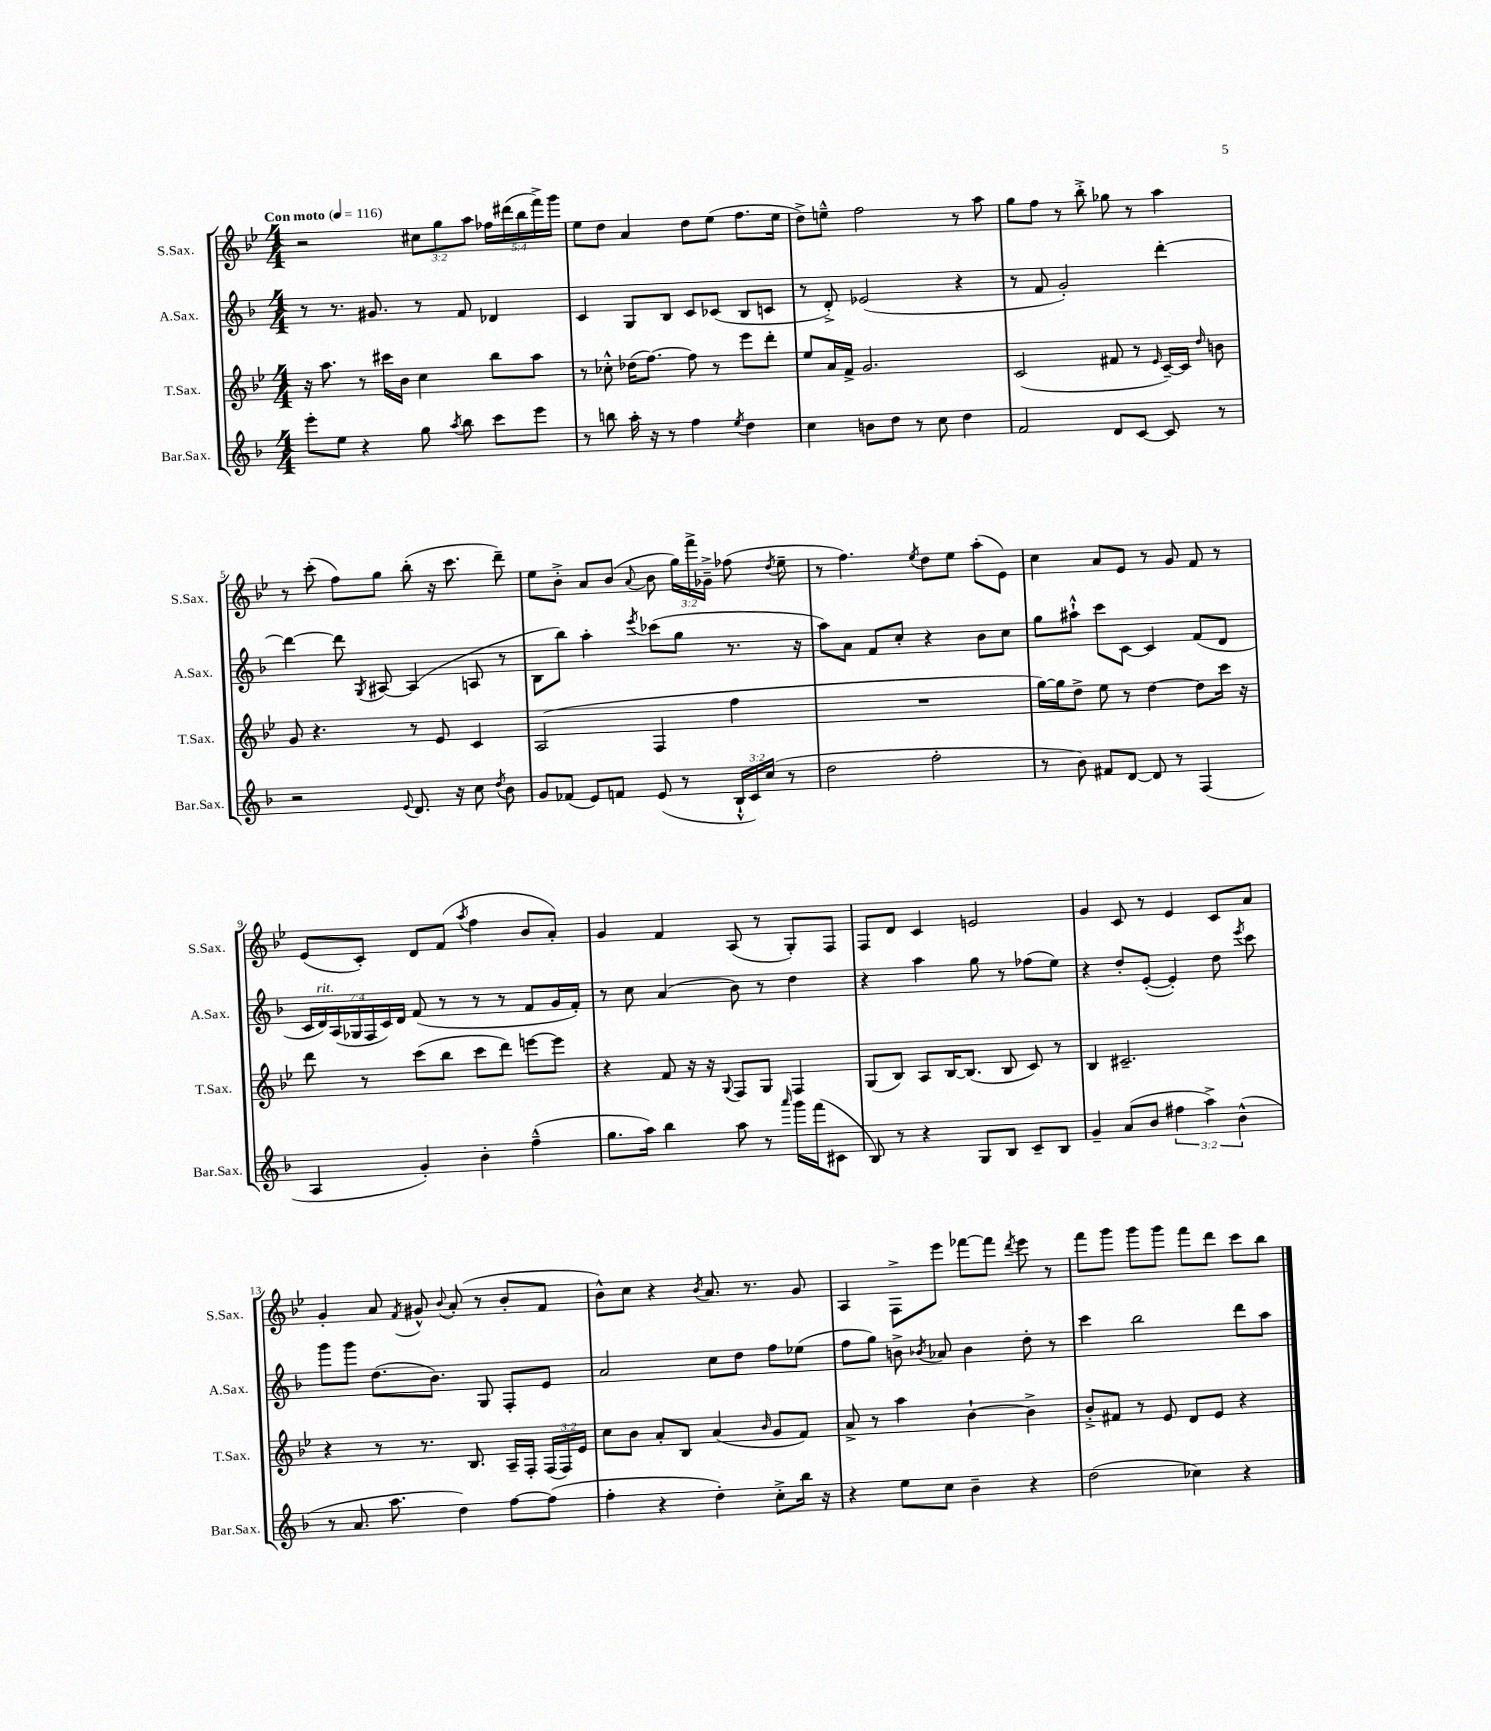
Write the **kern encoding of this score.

**kern	**kern	**kern	**kern
*staff4	*staff3	*staff2	*staff1
*clefG2	*clefG2	*clefG2	*clefG2
*k[b-]	*k[b-e-]	*k[b-]	*k[b-e-]
*M4/4	*M4/4	*M4/4	*M4/4
*MM116	*MM116	*MM116	*MM116
8eee'	16r	8r	2r
.	8.aa	.	.
8ee	.	8.r	.
4r	8r	.	.
.	.	8.g#	.
.	16ccc#	.	.
.	16b-	.	.
8gg	4cc	8r	12cc#
.	.	.	12gg
8qaa	.	.	.
8bb-	.	8f	.
.	.	.	12aa
8ccc	8bb-	4d-	20ff-
.	.	.	(20ddd#
.	.	.	20bb-
8eee	8aa	.	.
.	.	.	20fff^)
.	.	.	20ggg
=	=	=	=
8r	8r	4c	8ee-
8bb	8cc-'^^	.	8dd
16aa'	(16dd-	8G	4a
16r	[8.ff)	.	.
8r	.	8B-	.
4ff	8ff]	8c	8dd
.	8r	(8c-	(8ee-
8qee	.	.	.
4dd	8eee-	8B-	8.ff
.	8ddd'	8c	.
.	.	.	16ee-
=	=	=	=
4cc	8ee-	8r	8dd^)
.	16a	8d'^)	8ee~^^
.	16f^	.	.
8b	2.g	(2e-	2ff
8dd	.	.	.
8r	.	.	.
8cc	.	.	.
4dd	.	4r	8r
.	.	.	8aa
=	=	=	=
2f	(2c	8r	8gg
.	.	8f	8ff
.	.	2g')	8r
.	.	.	8bb-'^
8d	8f#	.	8gg-
[8c	8r	.	8r
.	16qqe-	.	.
8c]	[16c~)	[4ddd'	4aa
.	16c]	.	.
.	16qqdd	.	.
8r	8b	.	.
=	=	=	=
2r	8g	4ddd_	8r
.	4.r	.	(8ccc'
.	.	8ddd]	8ff)
.	.	8qG	.
.	.	[8A#	8gg
8qqe	.	.	.
8.d	8r	(4A#]	(8bb-'
.	8e-	.	16r
16r	.	.	8.ccc
8cc	4c	8A	.
8qdd	.	.	.
8b-	.	8r	8ddd~)
=	=	=	=
8g	(2A	8B-	8ee-
(8f-	.	8bb-)	8b-'^
8e)	.	4aa'	8a
8f	.	.	(8b-
.	.	8qeee	8qqa
(8e	4F	(8ccc-	8b-
8r	.	8gg	24gg)
.	.	.	24fff^
.	.	.	24g-~^
24B-`^^	4ff	8.r	(8ff-
24c)	.	.	.
(24cc	.	.	.
.	.	.	8qdd
8r	.	.	8ee-~
.	.	16r	.
=	=	=	=
2dd	1r	8aa)	8r
.	.	8a	4.ff)
.	.	8f	.
.	.	8cc'	.
.	.	.	8qee-
2ff'	.	4r	8dd
.	.	.	8ee-
.	.	8b-	(8aa'
.	.	8cc	8e-)
=	=	=	=
8r	[16gg)	8gg	4cc
.	16gg]	.	.
8b-)	8dd^	8aa#`^^	.
8f#	8ee-	8ccc	8a
[8d	8r	[8c	8e-
8d]	[4dd	4c]	8r
8r	.	.	8g
(4F	8dd]	(8f	8f
.	16ccc	8d	8r
.	16r	.	.
=	=	=	=
4A	8ddd	28c	(8e-
.	.	28d)	.
.	.	(28A	.
.	.	28G-	.
.	8r	.	8c')
.	.	28F	.
.	.	28c)	.
.	.	28d	.
4g')	(8ccc	(8f	8d
.	8bb-	8r	(8f
.	.	.	8qaa
4b-'	8ccc	8r	4ff
.	8ddd)	8r	.
(4ff~^^	[8eee	8f	8b-
.	8eee]	16g	8a')
.	.	16f')	.
=	=	=	=
8.gg	4r	8r	4g
.	.	8cc	.
16aa)	.	.	.
4bb-	8f	(4a	4f
.	16r	.	.
.	16r	.	.
.	8qqG	.	.
8aa	8F	8b-)	(8A
8r	8G	8r	8r
16qqaaa	.	.	.
16ggg	4F	4dd	8G')
(16fff	.	.	.
8c#	.	.	8F
=	=	=	=
8B-)	(8G	4r	8F
8r	8B-)	.	8d
4r	8A	4aa	4c
.	[16B-	.	.
.	(8.B-]	.	.
8G	.	8gg	2e
8B-	8B-	8r	.
8c~	8c)	(8ff-	.
8B-	8r	8ee)	.
=	=	=	=
4g~	4B-	4r	4g
(8a	2.c#~	8dd'	8c
8b-	.	([8e'	8r
6ff#	.	4e'])	4e-
6aa^)	.	.	.
.	.	8dd	8c
(6b-^^	.	.	.
.	.	8qeee	.
.	.	8ccc	8a
=	=	=	=
8r	4r	8ggg	4g'
8.a	.	8ggg	.
.	8r	(8.dd	8a
8.aa	.	.	.
.	.	.	8qf
.	8.r	.	8g#^^
.	.	8.b-)	.
.	.	.	8qqb-
4dd)	.	.	(8a'
.	8.B-	.	.
.	.	8G	8r
[8ff	16A~	8F'	8b-'
.	16F'	.	.
(8ff]	(24F	8e	8f
.	24F)	.	.
.	24e-	.	.
=	=	=	=
4ff'	8cc	2a	8b-^^)
.	8b-	.	8cc
4r	8a'	.	4r
.	8B-	.	.
.	.	.	8qb-
4dd')	(4a	8cc	8.a
.	.	8dd	.
.	.	.	8.r
.	16qqb-	.	.
8cc'^	8g	8ff	.
16bb-	8f)	(8ee-	8g
16r	.	.	.
=	=	=	=
4r	8a^	8ff	4A
.	8r	8gg)	.
8ee	4aa	8b^	8F^
.	.	8qb-	.
8cc	.	8a-	8eee-
4b-~	[4b-`	4b-	[8fff-
.	.	.	8fff-]
.	.	.	8qddd
4r	4b-^]	8dd'	8eee-
.	.	8r	8r
=	=	=	=
(2dd	8b-'^	4ccc	8fff
.	8f#	.	8ggg
.	8r	2bb-	8ggg
.	8e-	.	8ggg
4cc-)	8d	.	8fff
.	8e-	.	8ddd
4r	4r	8ddd	8ccc
.	.	8aa	8bb-
==	==	==	==
*-	*-	*-	*-
